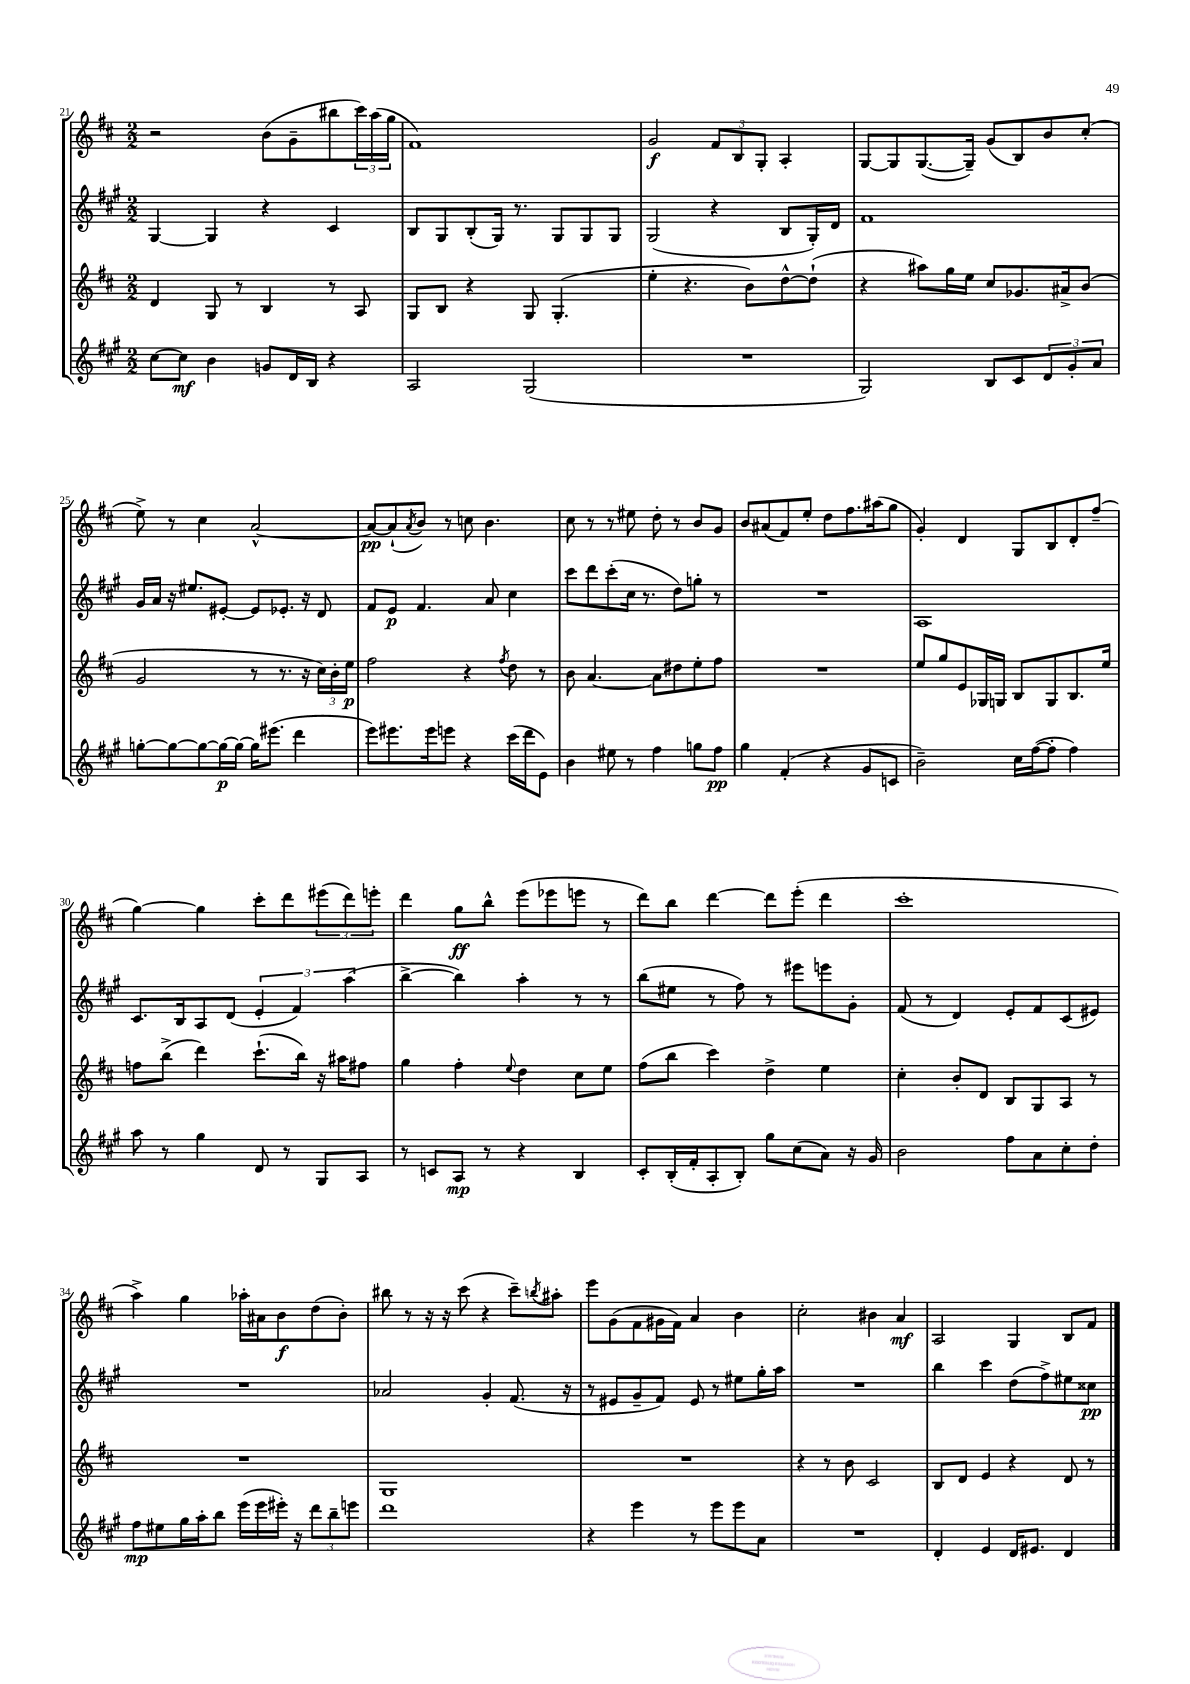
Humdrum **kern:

**kern	**kern	**kern	**kern
*staff4	*staff3	*staff2	*staff1
*clefG2	*clefG2	*clefG2	*clefG2
*k[f#c#g#]	*k[f#c#]	*k[f#c#g#]	*k[f#c#]
*M2/2	*M2/2	*M2/2	*M2/2
[8cc#	4d	[4G#	2r
8cc#]	.	.	.
4b	8G	4G#]	.
.	8r	.	.
8g	4B	4r	(8b
16d	.	.	8g~
16B	.	.	.
4r	8r	4c#	8bb#
.	8A	.	24ccc#)
.	.	.	(24aa
.	.	.	24gg
=	=	=	=
2A	8G	8B	1f#)
.	8B	8G#	.
.	4r	(8B'	.
.	.	16G#)	.
.	.	8.r	.
(2G#	8G	.	.
.	(4.G'	8G#	.
.	.	8G#	.
.	.	8G#	.
=	=	=	=
1r	4ee'	(2G#	2g
.	4.r	.	.
.	.	4r	12f#
.	.	.	12B
.	8b)	.	.
.	.	.	12G'
.	[8dd^^	8B	4A'
.	(8dd`]	16G#')	.
.	.	16d	.
=	=	=	=
2G#)	4r	1f#	[8G
.	.	.	8G]
.	8aa#)	.	([8.G
.	16gg	.	.
.	16ee	.	16G~])
8B	8cc#	.	(8g
8c#	8.g-	.	8B)
12d	.	.	8b
.	16a#^	.	.
12g#'	.	.	.
.	(8b	.	(8cc#'
12a	.	.	.
=	=	=	=
[8gg'	2g	16g#	8ee^)
.	.	16a	.
8gg_	.	16r	8r
.	.	8.ee#	.
8gg_	.	.	4cc#
16gg_	.	[8e#'	.
16gg_	.	.	.
16gg]	8r	8e#]	[2a^^
(8.eee#	.	.	.
.	8.r	8.e-'	.
4ddd	.	.	.
.	16r	16r	.
.	24cc#)	8d	.
.	24b'	.	.
.	24ee	.	.
=	=	=	=
8eee)	2ff#	8f#	8a_
8.eee#	.	8e	(8a`]
.	.	.	8qa
.	.	4.f#	8b)
16eee#	.	.	.
8eee	.	.	8r
4r	4r	.	8cc
.	.	8a	4.b
.	8qff#	.	.
(16ccc#	8dd	4cc#	.
16ddd	.	.	.
8e)	8r	.	.
=	=	=	=
4b	8b	8ccc#	8cc#
.	[4.a	8ddd	8r
8ee#	.	(8ccc#'	8r
8r	.	16cc#	8ee#
.	.	8.r	.
4ff#	8a]	.	8dd'
.	8dd#	8dd)	8r
8gg	8ee'	8gg'	8b
8ff#	8ff#	8r	8g
=	=	=	=
4gg#	1r	1r	8b
.	.	.	(8a#
(4f#'	.	.	8f#)
.	.	.	8ee'
4r	.	.	8dd
.	.	.	8.ff#
8g#	.	.	.
.	.	.	(16aa#
8c	.	.	8gg
=	=	=	=
2b~)	8ee	1A	4g')
.	8gg	.	.
.	8e	.	4d
.	16G-	.	.
.	16G	.	.
16cc#	8B	.	8G
([16ff#	.	.	.
8ff#']	8G	.	8B
4ff#)	8.B	.	8d'
.	.	.	(8ff#~
.	16ee	.	.
=	=	=	=
8aa	8ff	8.c#	[4gg)
8r	(8bb^	.	.
.	.	16B	.
4gg#	4ddd)	8A	4gg]
.	.	(8d	.
8d	(8.ccc#`	6e'	8ccc#'
8r	.	.	8ddd
.	.	6f#)	.
.	16bb)	.	.
8G#	16r	.	(12eee#
.	16aa#	.	.
.	.	(6aa	12ddd)
8A	8ff#	.	.
.	.	.	12eee'
=	=	=	=
8r	4gg	[4bb^	4ddd
8c	.	.	.
8A	4ff#'	4bb])	8gg
8r	.	.	8bb^^
.	8qqee	.	.
4r	4dd	4aa'	(8eee
.	.	.	8eee-
4B	8cc#	8r	8eee
.	8ee	8r	8r
=	=	=	=
8c#'	(8ff#	(8bb	8ddd)
(16B'	8bb	8ee#	8bb
16f#'	.	.	.
8A'	4ccc#)	8r	[4ddd
8B')	.	8ff#)	.
8gg#	4dd^	8r	8ddd]
(8cc#	.	8eee#	(8eee'
8a)	4ee	8eee	4ddd
16r	.	8g#'	.
16g#	.	.	.
=	=	=	=
2b	4cc#'	(8f#	1ccc#'
.	.	8r	.
.	8b'	4d)	.
.	8d	.	.
8ff#	8B	8e'	.
8a	8G	8f#	.
8cc#'	8A	(8c#	.
8dd'	8r	8e#)	.
=	=	=	=
8ff#	1r	1r	4aa^)
8ee#	.	.	.
16gg#	.	.	4gg
16aa'	.	.	.
8bb	.	.	.
(16eee	.	.	16aa-'
16eee	.	.	16a#
16eee#')	.	.	8b
16r	.	.	.
12ddd	.	.	(8dd
12bb~	.	.	.
.	.	.	8b')
12eee	.	.	.
=	=	=	=
1ddd	1G	2a-	8bb#
.	.	.	8r
.	.	.	16r
.	.	.	16r
.	.	.	(8ccc#
.	.	4g#'	4r
.	.	(8.f#	8ccc#~)
.	.	.	8qbb
.	.	.	8aa#'
.	.	16r	.
=	=	=	=
4r	1r	8r	8eee
.	.	8e#	(8g
4eee	.	8g#~	8f#
.	.	8f#)	16g#
.	.	.	16f#)
8r	.	8e#	4a
8eee	.	8r	.
8eee	.	8ee#	4b
8a	.	16gg#'	.
.	.	16aa	.
=	=	=	=
1r	4r	1r	2cc#'
.	8r	.	.
.	8b	.	.
.	2c#	.	4b#
.	.	.	4a
=	=	=	=
4d'	8B	4bb	2A
.	8d	.	.
4e	4e	4ccc#	.
16d	4r	(8dd	4G
8.e#	.	.	.
.	.	8ff#^)	.
4d	8d	8ee#	8B
.	8r	8cc##	8f#
==	==	==	==
*-	*-	*-	*-
